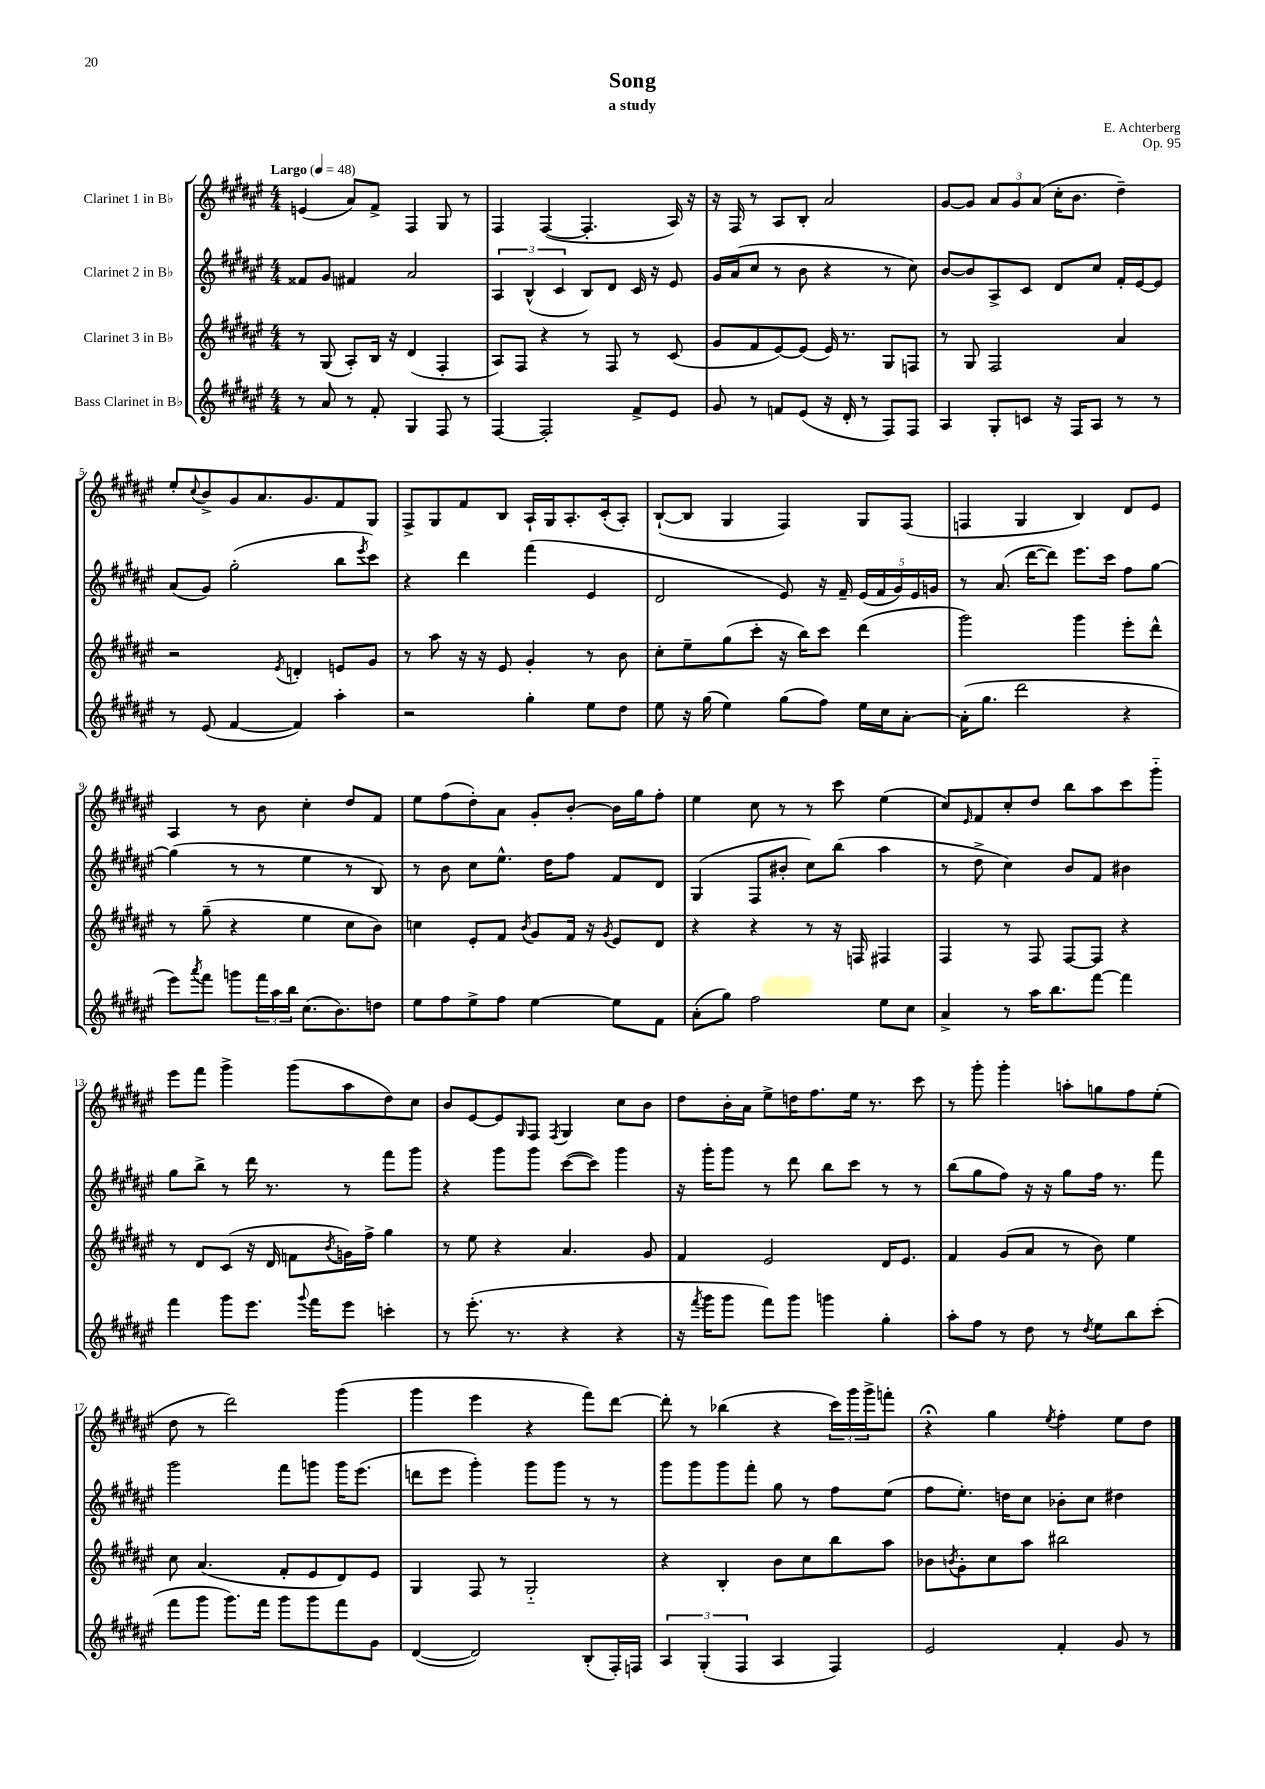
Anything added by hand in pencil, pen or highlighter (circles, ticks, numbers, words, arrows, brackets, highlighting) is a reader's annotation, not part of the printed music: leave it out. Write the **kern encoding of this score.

**kern	**kern	**kern	**kern
*part4	*part3	*part2	*part1
*staff4	*staff3	*staff2	*staff1
*I"Bass Clarinet in B♭	*I"Clarinet 3 in B♭	*I"Clarinet 2 in B♭	*I"Clarinet 1 in B♭
*clefG2	*clefG2	*clefG2	*clefG2
*k[f#c#g#d#a#e#]	*k[f#c#g#d#a#e#]	*k[f#c#g#d#a#e#]	*k[f#c#g#d#a#e#]
*M4/4	*M4/4	*M4/4	*M4/4
*MM48	*MM48	*MM48	*MM48
=1	=1	=1	=1
!	!	!	!LO:TX:a:B:t=Largo
8r	8r	8f##X/L	(4en/
8a#/	(8G#/	8g#/J	.
8r	8A#'/L)	4f#X/	8a#/L)
8f#'/	16B/Jk	.	8f#^/J
.	16r	.	.
4G#/	(4d#/	2a#/	4F#/
8F#/	4F#'/	.	8G#/
8r	.	.	8r
=2	=2	=2	=2
[4F#/	8A#/L)	6A#/	4F#/
.	8F#/J	.	.
.	.	(6B^^/	.
2F#'/]	4r	.	([4F#/
.	.	6c#/	.
.	8r	8B/L)	4.F#'/]
.	8F#/	8d#/J	.
8f#^/L	8r	16c#/	.
.	.	16r	.
8e#/J	(8c#/	8e#/	16A#/)
.	.	.	16r
=3	=3	=3	=3
8g#/	8g#/L	16g#/LL	16r
.	.	(16a#/J	16F#/
8r	8f#/	8cc#/J	8r
8fn/L	[8e#/)	8r	8A#/L
(8e#/J	(8e#/J]	8b\	8B'/J
16r	16e#/)	4r	2a#/
16d#'/	8.r	.	.
8r	.	.	.
8F#/L)	8G#/L	8r	.
8F#/J	8Fn/J	8cc#\)	.
=4	=4	=4	=4
4A#/	8r	[8b/L	[8g#/L
.	8G#/	8b/]	8g#/J]
8G#'/L	2F#/	8A#^/	12a#/L
.	.	.	12g#/
8cn/J	.	8c#/J	.
.	.	.	(12a#/J
16r	.	8d#/L	16cc#'\KL
16F#/KL	.	.	8.b\J
8A#/J	.	8cc#/J	.
8r	4a#/	16f#'/LL	4dd#~\)
.	.	[16e#/J	.
8r	.	8e#/J]	.
!!LO:LB:g=z
=5	=5	=5	=5
8r	2r	(8a#/L	8ee#'/L
.	.	.	8qqcc#/
(8e#/	.	8g#/J)	8b^/
[4f#/	.	(2gg#'\	8g#/
.	.	.	8.a#/
.	8qe#/	.	.
4f#/])	4dn'/	.	.
.	.	.	8.g#/
4aa#'\	8en/L	8bb\L	8f#/
.	.	8qeee#/	.
.	8g#/J	8ccc#\J)	8G#/J
=6	=6	=6	=6
2r	8r	4r	8F#^/L
.	8aa#\	.	8G#/
.	16r	4ddd#\	8f#/
.	16r	.	.
.	8e#/	.	8B/J
4gg#'\	4g#'/	(4fff#\	16A#`/LL
.	.	.	16G#/J
.	.	.	8.A#'/
8ee#\L	8r	4e#/	.
.	.	.	(16c#'/k
8dd#\J	8b\	.	8A#'/J)
=7	=7	=7	=7
8ee#\	8cc#'\L	2d#/	([8B`/L
16r	8ee#~\	.	8B/J]
(16gg#\	.	.	.
4ee#\)	(8gg#\	.	4G#/
.	8ccc#'\J	.	.
(8gg#\L	16r	8e#/)	4F#/)
.	16bb\KL)	.	.
8ff#\J)	8ccc#\J	16r	.
.	.	16f#~/	.
16ee#\LL	(4ddd#\	(20e#/LL	8G#/L
.	.	20f#/	.
16cc#\J	.	.	.
.	.	20g#/)	.
[8a#'\J	.	.	(8F#/J
.	.	20e#/	.
.	.	20gn/JJ	.
=8	=8	=8	=8
(16a#'\KL]	2ggg#\)	8r	4Fn/
8.gg#\J	.	.	.
.	.	(8.a#/	.
2ddd#\	.	.	4G#/
.	.	[16ddd#\KL	.
.	.	8ddd#\J])	.
.	4ggg#\	8.eee#\L	4B/)
.	.	16ccc#\Jk	.
4r	8eee#'\L	8ff#\L	8d#/L
.	8ddd#^^\J	[8gg#\J	8e#/J
!!LO:LB:g=z
=9	=9	=9	=9
8eee#\L)	8r	(4gg#\]	4A#/
8qaaa#/	.	.	.
8fff#\J	(8gg#~\	.	.
8gggn\L	4r	8r	8r
24fff#\L	.	8r	8b\
24aa#\	.	.	.
24bb\JJ	.	.	.
(8.cc#\L	4ee#\	4ee#\	4cc#'\
8.b\)	.	.	.
.	8cc#\L	8r	8dd#/L
8ddn\J	8b\J)	8B/)	8f#/J
=10	=10	=10	=10
8ee#\L	4ccn\	8r	8ee#\L
8ff#\	.	8b\	(8ff#\
8ee#^\	8e#'/L	8cc#\L	8dd#'\)
8ff#\J	8f#/J	8.ee#^^\J	8a#\J
.	8qb/	.	.
[4ee#\	8g#/L	.	8g#'/L
.	.	16dd#\KL	.
.	16f#/Jk	8ff#\J	[8b'/J
.	16r	.	.
.	8qg#/	.	.
8ee#\L]	8e#/L	8f#/L	16b\LL]
.	.	.	16gg#\J
8f#\J	8d#/J	8d#/J	8ff#'\J
=11	=11	=11	=11
(8a#'\L	4r	(4G#/	4ee#\
8gg#\J)	.	.	.
2ff#\	4r	8F#/L	8cc#\
.	.	8b#X'/J	8r
.	8r	8cc#\L)	8r
.	16r	(8bb\J	8ccc#\
.	16Fn/	.	.
8ee#\L	4F#X/	4aa#\	(4ee#\
8cc#\J	.	.	.
=12	=12	=12	=12
4a#^/	4F#/	8r	8cc#/L)
.	.	.	16qqe#/
.	.	8dd#^\	8f#/
8r	8r	4cc#\)	8cc#'/
16aa#\KL	8F#/	.	8dd#/J
8.bb\	.	.	.
.	[8F#/L	8b/L	8bb\L
[8fff#\J	8F#/J]	8f#/J	8aa#\
4fff#\]	4r	4b#X\	8ccc#\
.	.	.	8ggg#\J
!!LO:LB:g=z
=13	=13	=13	=13
4fff#\	8r	8gg#\L	8eee#\L
.	8d#/L	8bb^\J	8fff#\J
8ggg#\L	(8c#/J	8r	4ggg#^\
8.eee#\J	16r	16ddd#\	.
.	16d#/	8.r	.
.	8fn\L	.	(8ggg#\L
8qqggg#/	.	.	.
16fff#\KL	.	.	.
.	8qb/	.	.
8eee#\J	16gn\L)	8r	8aa#\
.	16ff#^\JJ	.	.
4cccn'\	4gg#\	8fff#\L	8dd#\)
.	.	8ggg#\J	8cc#\J
=14	=14	=14	=14
8r	8r	4r	8b/L
(8.eee#'\	8ee#\	.	[8e#/
.	4r	8ggg#\L	8e#/]
8.r	.	.	.
.	.	.	16qqG#/
.	.	8ggg#\J	8F#/J
.	.	.	8qF#/
4r	4.a#/	([8ccc#\L	4G#/
.	.	8ccc#\J])	.
4r	.	4ggg#\	8cc#\L
.	8g#/	.	8b\J
=15	=15	=15	=15
16r	4f#/	16r	8dd#\L
8qfff#/	.	.	.
16ggg#\KL	.	16ggg#'\KL	.
8ggg#\J	.	8ggg#\J	16b'\L
.	.	.	16a#\JJ
8fff#\L)	2e#/	8r	8ee#^\L
8ggg#\J	.	8ddd#\	16ddn\K
.	.	.	8.ff#\
4gggn\	.	8bb\L	.
.	.	8ccc#\J	16ee#\Jk
.	.	.	8.r
4gg#'\	16d#/KL	8r	.
.	8.e#/J	.	.
.	.	8r	8ccc#\
=16	=16	=16	=16
8aa#'\L	4f#/	(8bb\L	8r
8ff#\J	.	8gg#\	8ggg#'\
8r	(8g#/L	8ff#\J)	4ggg#'\
8dd#\	8a#/J	16r	.
.	.	16r	.
8r	8r	8gg#\L	8aan'\L
8qdd#/	.	.	.
8ee#\L	8b\)	16ff#\Jk	8ggn\
.	.	8.r	.
8bb\	4ee#\	.	8ff#\
(8ccc#'\J	.	8fff#\	(8ee#'\J
!!LO:LB:g=z
=17	=17	=17	=17
8fff#\L	8cc#\	2ggg#\	8dd#\
8ggg#\J	(4.a#/	.	8r
8.ggg#\L)	.	.	2ddd#\)
16fff#\Jk	.	.	.
8ggg#\L	8f#'/L	8fff#\L	.
8ggg#\	8e#/	8gggn\J	.
8fff#\	8d#/)	16ggg\KL	(4ggg#\
.	.	(8.eee#\J	.
8g#\J	8e#/J	.	.
=18	=18	=18	=18
([4d#/	4G#/	8dddn\L	4ggg#\
.	.	8eee#\J	.
2d#/])	8F#/	4ggg#'\)	4eee#\
.	8r	.	.
.	2G#/	8ggg#\L	4r
.	.	8ggg#\J	.
(8B'/L	.	8r	8fff#\L)
16F#'/L)	.	8r	[8ddd#\J
16Fn/JJ	.	.	.
=19	=19	=19	=19
6A#/	4r	8ggg#\L	8ddd#'\]
.	.	8ggg#\	8r
(6G#'/	.	.	.
.	4B'/	8ggg#\	(4bb-X\
6F#/	.	.	.
.	.	8fff#'\J	.
4A#/	8b\L	8gg#\	4r
.	8cc#\	8r	.
4F#/)	8bb\	8ff#\L	24ccc#\LL)
.	.	.	24ggg#\
.	.	.	24ggg#^\J
.	8aa#\J	(8ee#\J	8fffn'\J
=20	=20	=20	=20
2e#/	8b-X\L	8ff#\L	4r;<
.	8qbn/	.	.
.	8g#'\	8.ee#'\J)	.
.	8cc#\	.	4gg#\
.	.	16ddn\KL	.
.	8aa#\J	8cc#\J	.
.	.	.	8qee#/
4f#'/	2bb#X\	8b-X'\L	4ff#'\
.	.	8cc#\J	.
8g#/	.	4dd#X\	8ee#\L
8r	.	.	8dd#\J
==	==	==	==
*-	*-	*-	*-
